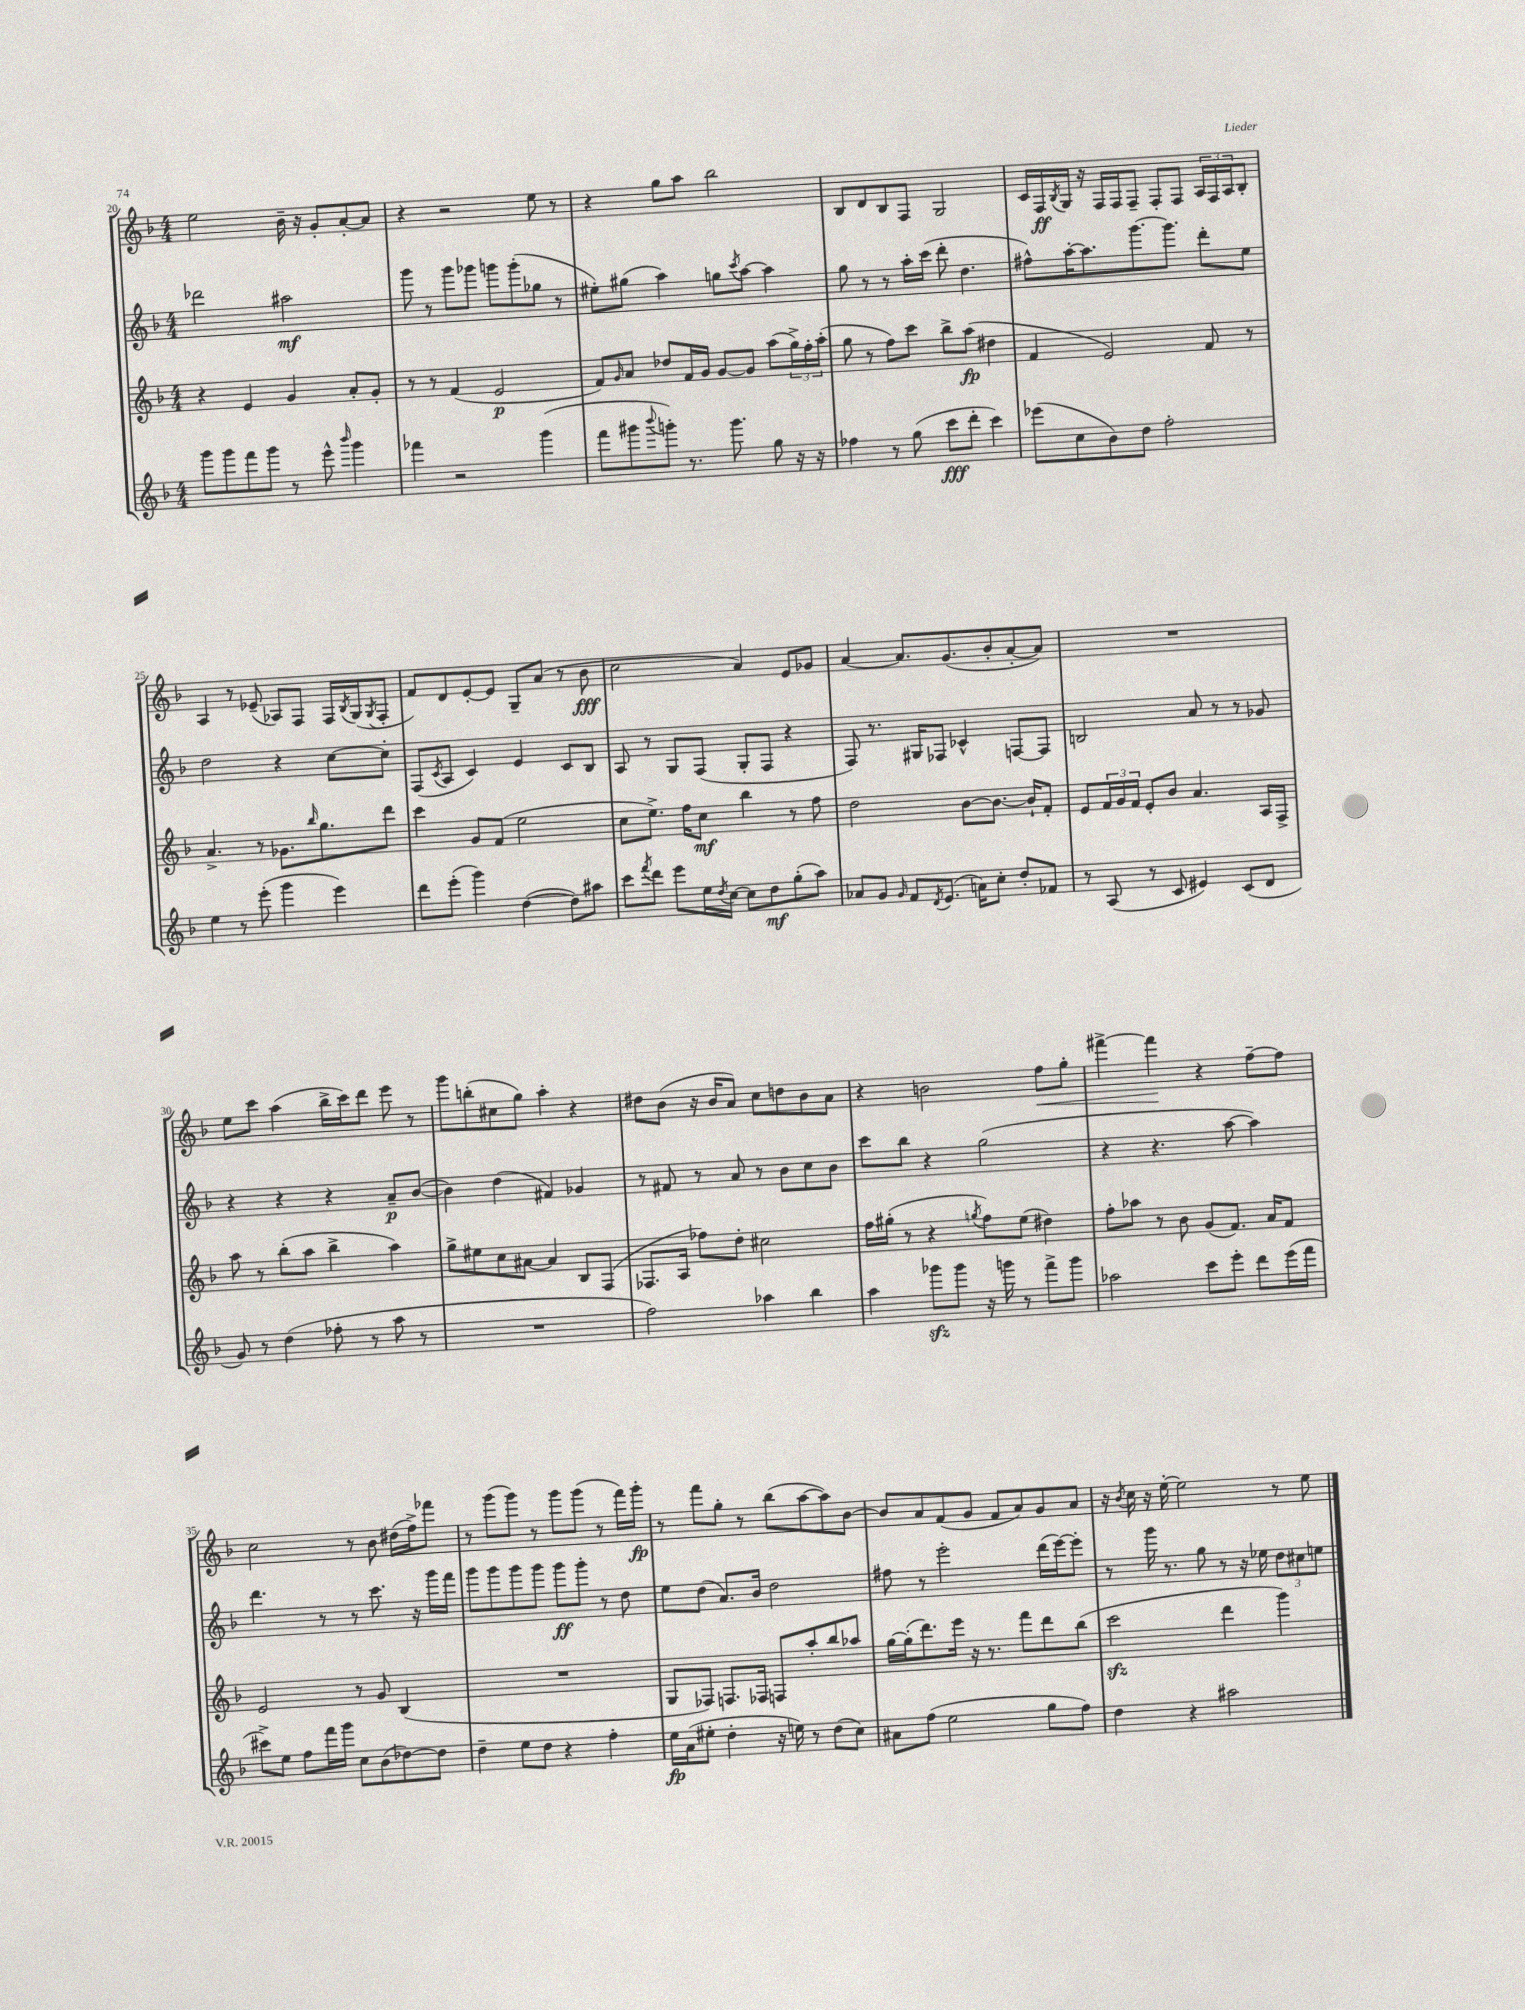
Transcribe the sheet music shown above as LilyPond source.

<<
\new StaffGroup <<
\new Staff = "s0" {
    \clef treble \key f \major \numericTimeSignature \time 4/4
    e''2 bes'16-- r16 g'8-. a'8~-. a'8 |
    r4 r2 e''8 r8 |
    r4 g''8 a''8 bes''2 |
    bes8 d'8 bes8 f8 g2 |
    c'16 f16\ff \acciaccatura { bes8 } g16 r16 f16 f16 f8-- f8-. f8 \tuplet 3/2 { a16 f16 a16 } bes8-. |
    a4 r8 ees'8--( aes8) f8 f16 \acciaccatura { bes8 } g16( \acciaccatura { g8 } f8-. |
    f'8) d'8 e'8~-. e'8 g8-- a'8( r8 bes'8\fff |
    c''2 a'4) e'8 ges'8 |
    a'4~ a'8. g'8.( bes'8-. a'8~-. a'8) |
    R1 |
    e''8 c'''8 a''4( bes''16-> c'''16) d'''8 e'''8 r8 |
    g'''8 b''8-.( cis''8 g''8) a''4-. r4 |
    dis''8 bes'8( r16 bes'16 a'8) c''8 d''8 bes'8 a'8 |
    r4 b'2 f''8\< g''8-. |
    fis'''4~-> fis'''4\! r4 f''8~-- f''8 |
    c''2 r8 bes'8 dis''16( f''16->) fes'''8 |
    r8 g'''8( g'''8) r8 g'''8 g'''8( r8 f'''16) g'''16-.\fp |
    r8 f'''8 g''8-. r8 bes''8( a''8~ a''8) bes'8~ |
    bes'8 a'8 f'8( g'8 f'8 a'8) g'8 a'8 |
    r16 \acciaccatura { bes'8 } c''16 r16 e''16~-. e''2 r8 e''8 \bar "|." |
}
\new Staff = "s1" {
    \clef treble \key f \major \numericTimeSignature \time 4/4
    des'''2 ais''2\mf |
    g'''8 r8 g'''8 ges'''8 g'''8 g'''8-.( ges''8 r8 |
    eis''8-.) gis''8( a''4) g''8 \acciaccatura { c'''8 } a''8~ a''4 |
    g''8 r8 r8 a''16-. c'''16( d'''8-. d''4. |
    fis''8-^) a''16~-. a''8. g'''8.~ g'''8. d'''8-. e''8 |
    d''2 r4 c''8~ c''8-. |
    f8( \acciaccatura { c'8 } a8 c'4) e'4 c'8 bes8 |
    a8 r8 g8 f8( g8-. f8 r4 |
    f8) r8. gis16 fes8 ces'4-^ f8~ f8 |
    b2 a'8 r8 r8 ges'8 |
    r4 r4 r4 a'8--\p bes'8~( |
    bes'4) d''4( fis'4) ges'4 |
    r8 fis'8 r8 a'8 r8 bes'8 c''8 bes'8 |
    c'''8 bes''8 r4 g''2( |
    r4 r4. a''8~ a''4) |
    d'''4. r8 r8 c'''8. r16 g'''16 f'''16 |
    g'''8 g'''8 g'''8 g'''8 g'''8\ff g'''8-. r8 d''8 |
    e''8 d''8( a'8.) bes'16 d''2 |
    fis''8 r8 e'''2-. d'''16( e'''16~) e'''8-. |
    r8 g'''16 r8. g''8 r8 r16 ees''16 \tuplet 3/2 { d''8 cis''8 e''8 } \bar "|." |
}
\new Staff = "s2" {
    \clef treble \key f \major \numericTimeSignature \time 4/4
    r4 e'4 g'4 a'8-. g'8-. |
    r8 r8 f'4( e'2\p |
    f'8) \grace { g'16 } a'8 des''8 f'16 g'16 g'8~ g'8 a''8( \tuplet 3/2 { g''16->) f''16-. a''16-.( } |
    g''8 r8 f''8) c'''8 bes''8-> a''8\fp( dis''4 |
    f'4 e'2) f'8 r8 |
    a'4.-> r8 ges'8. \grace { bes''16 } g''8. d'''8 |
    c'''4 g'8 f'8( e''2 |
    c''8 e''8.->) f''16 c''8\mf bes''4 r8 f''8 |
    d''2 bes'8~ bes'8.~ bes'16-! f'8-. |
    e'8 \tuplet 3/2 { f'16 g'16 f'16 } e'8-. bes'8 a'4. a16 f16-> |
    a''8 r8 bes''8-.( a''8 bes''4-> a''4) |
    g''8-> eis''8 c''8 ais'8~ ais'4 bes8 f8( |
    fes8. a16 fes''8) d''8-. cis''2 |
    f''16 gis''16-.( r8 r4 \acciaccatura { g''8 } f''8) e''8( dis''4) |
    f''8-. aes''8 r8 bes'8 g'8( f'8.) a'16 f'8 |
    e'2 r8 g'8 bes4( |
    R1 |
    g8 fes8) f8. fes16 f8 a''8-. bes''8 aes''8 |
    g''16~ g''16-.( d'''8.) e'''16 r16 r8. f'''8 d'''8 bes''8( |
    c'''2\sfz d'''4 g'''4) \bar "|." |
}
\new Staff = "s3" {
    \clef treble \key f \major \numericTimeSignature \time 4/4
    g'''8 g'''8 f'''8 g'''8 r8 e'''8-^ \grace { bes'''16 } g'''4 |
    fes'''4 r2 g'''4( |
    f'''8 gis'''8 \appoggiatura { bes'''8 } g'''8-.) r8. g'''8. g''8 r16 r16 |
    fes''4 r8 g''8( c'''8\fff d'''8-. c'''4) |
    ees'''8( c''8 bes'8) d''8 f''2-. |
    e''4 r8 e'''8-.( g'''4 e'''4) |
    d'''8 e'''8-.( g'''4) d''4~( d''8) ais''8 |
    c'''8 \acciaccatura { f'''8 } d'''8 e'''8 e''16 \acciaccatura { d''8 } c''16~ c''8 d''8\mf g''8-.( a''8) |
    aes'8 g'8 \grace { g'16 } f'8 \acciaccatura { d'8 } e'8.( a'16) c''8-. d''8-. fes'8 |
    r8 a8( r8 c'8 eis'4) c'8( d'8 |
    g'8) r8 d''4( fes''8-. r8 a''8 r8 |
    R1 |
    f''2) aes''4 bes''4 |
    a''4 ges'''8\sfz ges'''8 r16 g'''16 r8 f'''8-> g'''8 |
    aes''2 c'''8 e'''8-. d'''8 e'''16( f'''16 |
    cis'''8->) e''8 f''8 f'''16 g'''16 c''8 bes'8( des''8~) des''8 |
    d''4-- e''8 d''8 r4 f''4-. |
    e''16\fp a'16( eis''8-. d''4-. r16 e''16) r8 d''8( c''8) |
    ais'8 f''8( e''2 g''8 f''8) |
    d''4 r4 ais''2 \bar "|." |
}
>>
>>
\layout { \context { \Score currentBarNumber = #20 } }
